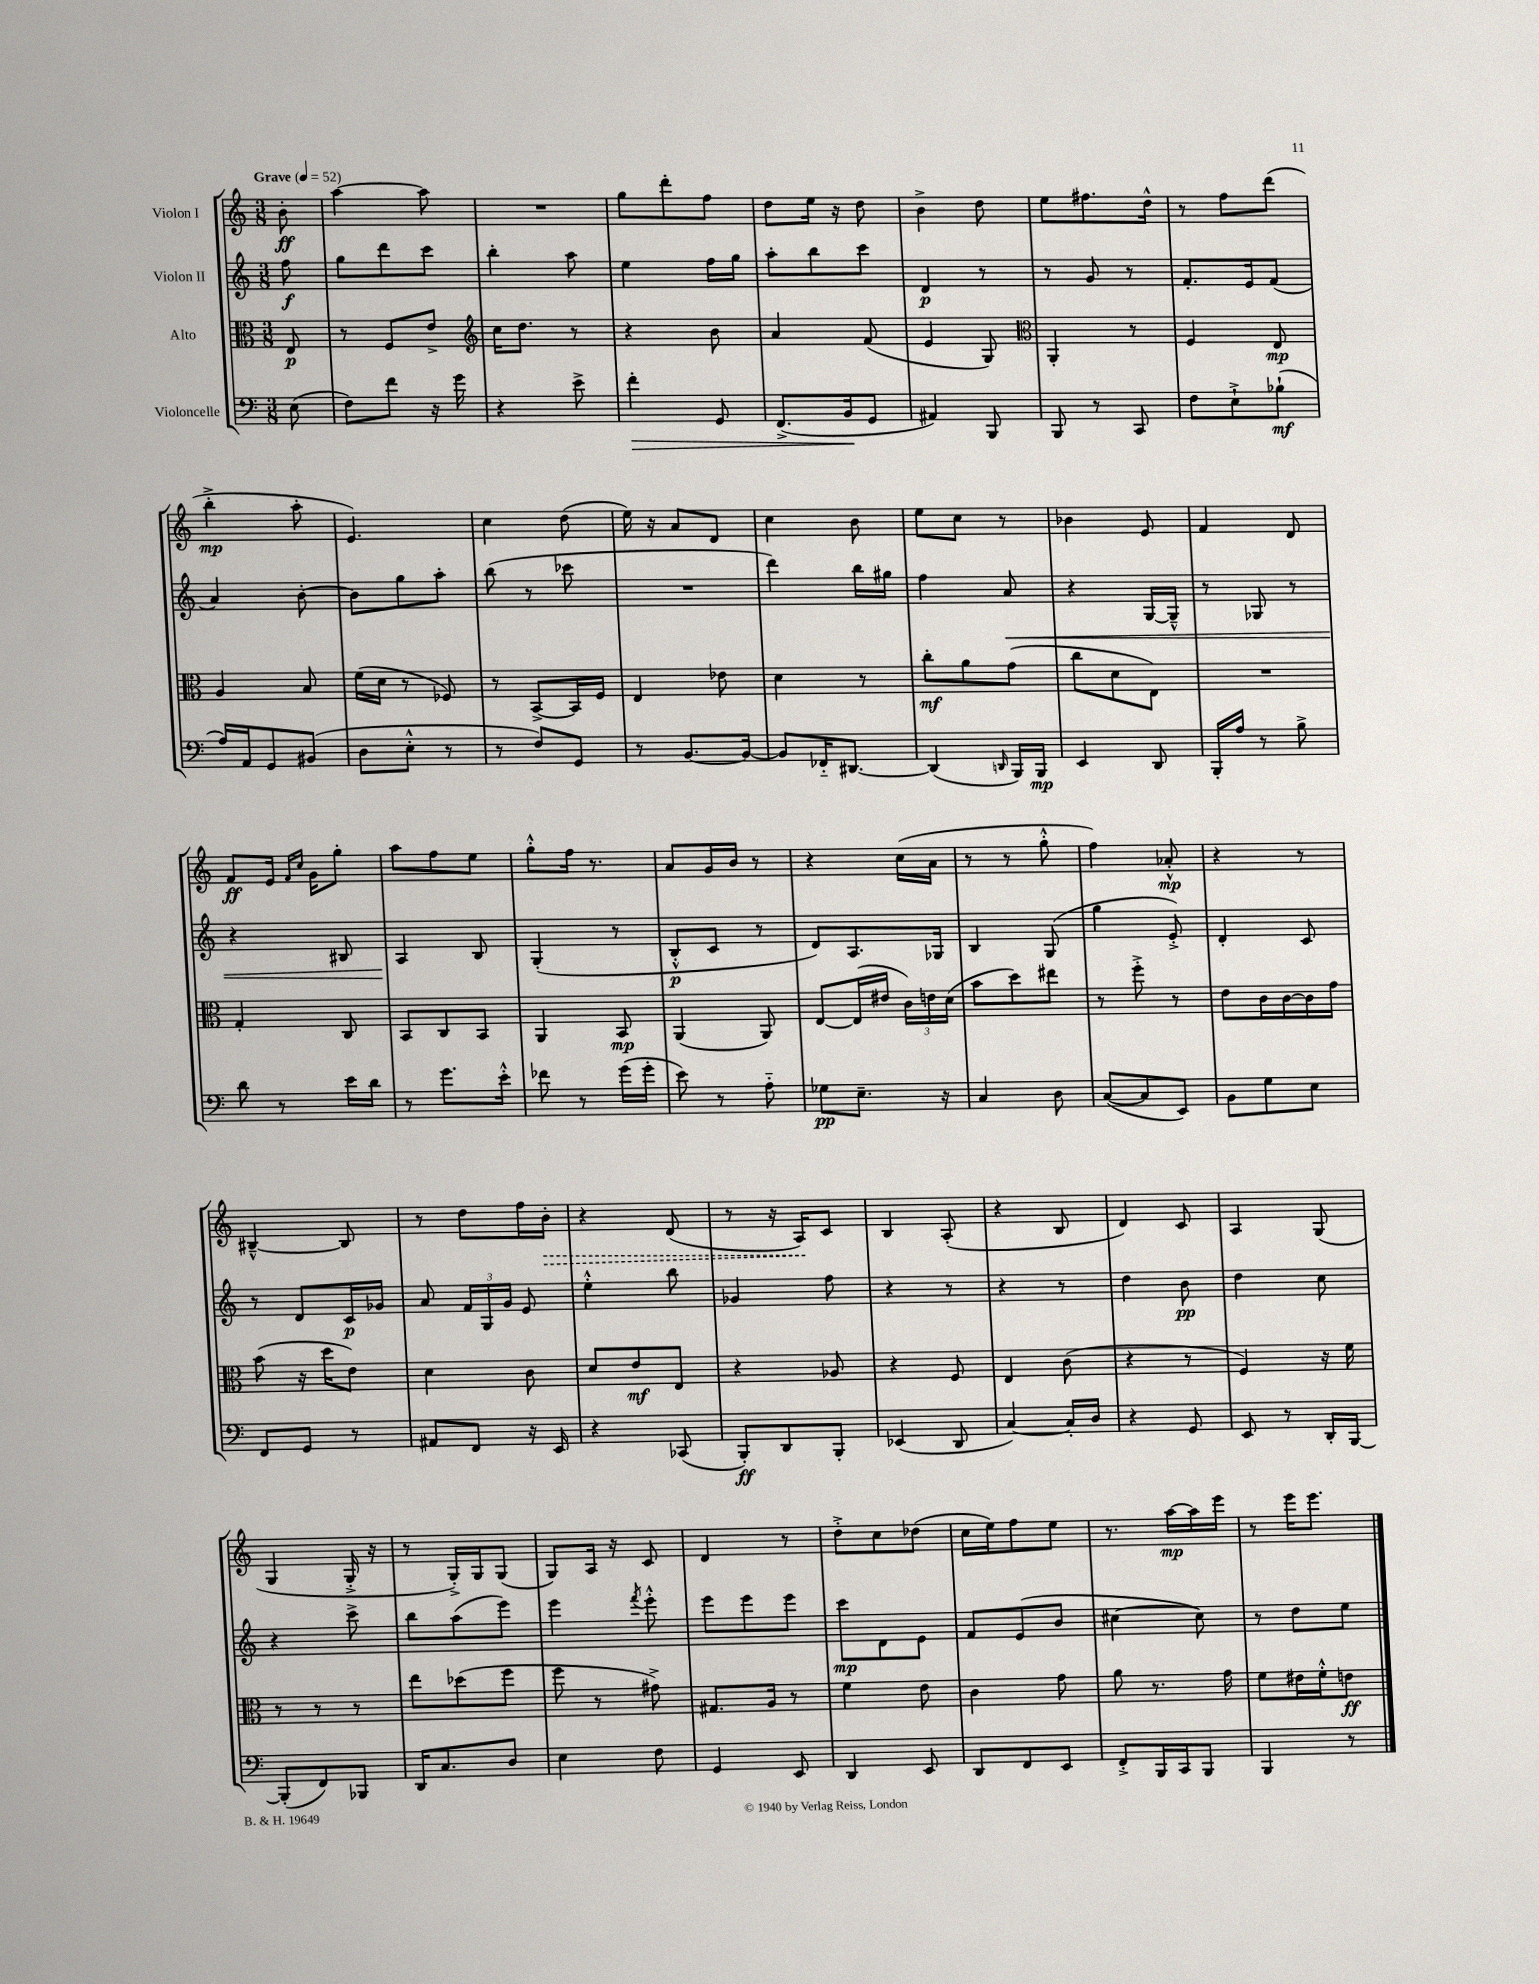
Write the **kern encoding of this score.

**kern	**kern	**kern	**kern
*staff4	*staff3	*staff2	*staff1
*clefF4	*clefC3	*clefG2	*clefG2
*k[]	*k[]	*k[]	*k[]
*M3/8	*M3/8	*M3/8	*M3/8
*MM52	*MM52	*MM52	*MM52
(8E	8E	8ff	8b'
=	=	=	=
8F)	8r	8gg	[4aa
8f	8F	8ddd	.
16r	8e^	8ccc	8aa]
16g	.	.	.
=	=	=	=
*	*clefG2	*	*
4r	16cc	4bb'	4.r
.	8.dd	.	.
8e^	8r	8aa	.
=	=	=	=
4f'	4r	4ee	8gg
.	.	.	8ddd'
8GG	8b	16ff	8ff
.	.	16gg	.
=	=	=	=
(8.FF^	4a	8aa'	8dd
.	.	8bb	16ee
16BB	.	.	16r
8GG	(8f	8ccc	8dd
=	=	=	=
4AA#)	4e	4d	4b^
8BBB	8G)	8r	8dd
=	=	=	=
*	*clefC3	*	*
8BBB	4AA'	8r	8ee
8r	.	8g	8.ff#
8CC	8r	8r	.
.	.	.	16dd^^
=	=	=	=
8F	4F	8.f'	8r
8E`^	.	.	8ff
.	.	16e	.
(8B-`	8E	(8f	(8ddd
=	=	=	=
16A)	4A	4a)	4bb'^
16AA	.	.	.
8GG	.	.	.
(8BB#	8B	[8b'	8aa'
=	=	=	=
8D	(16f	8b]	4.e)
.	16d	.	.
8E'^^	8r	8gg	.
8r	8F-)	8aa'	.
=	=	=	=
8r	8r	(8bb	4cc
8F)	[8BB^	8r	.
8GG	16BB]	8ccc-	(8dd
.	16F	.	.
=	=	=	=
8r	4E	4.r	16ee)
.	.	.	16r
[8.BB	.	.	8a
.	8e-	.	8d
16BB_	.	.	.
=	=	=	=
8BB]	4d	4ddd)	4cc
16FF-'~	.	.	.
[8.DD#	.	.	.
.	8r	16bb	8b
.	.	16gg#	.
=	=	=	=
(4DD#]	8cc'	4ff	8ee
.	8a	.	8cc
16qqDD	.	.	.
16BBB)	(8g	8a	8r
16BBB	.	.	.
=	=	=	=
4EE	8cc	4r	4b-
.	8d	.	.
8DD	8E)	[16G	8e
.	.	16G~^^]	.
=	=	=	=
16BBB'	4.r	8r	4f
16A	.	.	.
8r	.	8G-	.
8B^	.	8r	8d
=	=	=	=
8d	4G'	4r	8f
8r	.	.	16e
.	.	.	16qqf
.	.	.	16qqcc
.	.	.	16g
16e	8C	8B#	8gg'
16d	.	.	.
=	=	=	=
8r	8BB	4A	8aa
8.g	8C	.	8ff
.	8BB	8B	8ee
16e'^^	.	.	.
=	=	=	=
8f-	4AA	(4G'	8gg'^^
8r	.	.	16ff
.	.	.	8.r
(16g	8BB	8r	.
16g'	.	.	.
=	=	=	=
8e)	(4AA	8B'^^	8a
8r	.	8c	16g
.	.	.	16b
8A'~	8AA)	8r	8r
=	=	=	=
8G-	[8E	8d)	4r
8.E~	(16E]	8.A	.
.	16e#	.	.
.	24c)	.	(16cc
.	24e	.	.
16r	.	16G-	16a
.	(24d	.	.
=	=	=	=
4C	8b	4B	8r
.	8dd)	.	8r
8D	8ee#	(8G	8gg'^^
=	=	=	=
([8C	8r	4gg	4ff)
8C]	8ff'^	.	.
8EE)	8r	8e'^)	8a-'^^
=	=	=	=
8BB	8e	4d'	4r
8G	16c	.	.
.	[16c	.	.
8E	16c]	8c	8r
.	16g	.	.
=	=	=	=
8FF	(8b	8r	[4B#~^^
8GG	16r	8d	.
.	16dd	.	.
8r	8e)	16c	8B#]
.	.	16g-	.
=	=	=	=
8AA#	4d	8a	8r
8FF	.	24f	8dd
.	.	24G	.
.	.	24g	.
16r	8c	8e	16ff
16EE	.	.	16b'
=	=	=	=
4r	8d	4ee'^^	4r
.	8e	.	.
(8CC-	8E	8bb	(8d
=	=	=	=
8BBB')	4r	4g-	8r
8DD	.	.	16r
.	.	.	16A)
8BBB'	8A-	8ff	8c
=	=	=	=
(4EE-	4r	4r	4B
8DD	8F	8r	(8A'
=	=	=	=
[4C)	4E	4r	4r
16C']	(8c	8r	8B
16D	.	.	.
=	=	=	=
4r	4r	4dd	4d)
8GG	8r	8b	8c
=	=	=	=
8EE	4F)	4dd	4A
8r	.	.	.
16DD'	16r	8cc	(8G
[16BBB	16f	.	.
=	=	=	=
(8BBB']	8r	4r	4G
8FF)	8r	.	.
8BBB-	8r	8ccc^	16G'^
.	.	.	16r
=	=	=	=
16DD	8ee	8bb	8r
8.C	.	.	.
.	(8dd-	(8aa	16G'^)
.	.	.	16G
8D	8ff	8eee)	(8G
=	=	=	=
4E	8ff	4eee	8G)
.	8r	.	16A
.	.	.	16r
.	.	8qfff	.
8F	8g#^)	8eee'^^	8c
=	=	=	=
4GG	8.G#	8eee	4d
.	.	8eee	.
.	16A	.	.
8EE	8r	8eee	8r
=	=	=	=
4DD	4f	8ccc	8dd'^
.	.	8d	8cc
8EE	8e	8e	(8dd-
=	=	=	=
8DD	4c	8f	16cc
.	.	.	16ee)
8FF	.	(8e	8ff
8EE	8g	8b	8ee
=	=	=	=
8FF'^	8a	[4cc#	8.r
16BBB	8.r	.	.
16CC	.	.	[16aa
8BBB	.	8cc#])	16aa]
.	16g	.	16eee
=	=	=	=
4BBB	8f	8r	8r
.	16e#	8dd	16eee
.	16f'^^	.	8.eee
8r	8e	8ee	.
==	==	==	==
*-	*-	*-	*-
